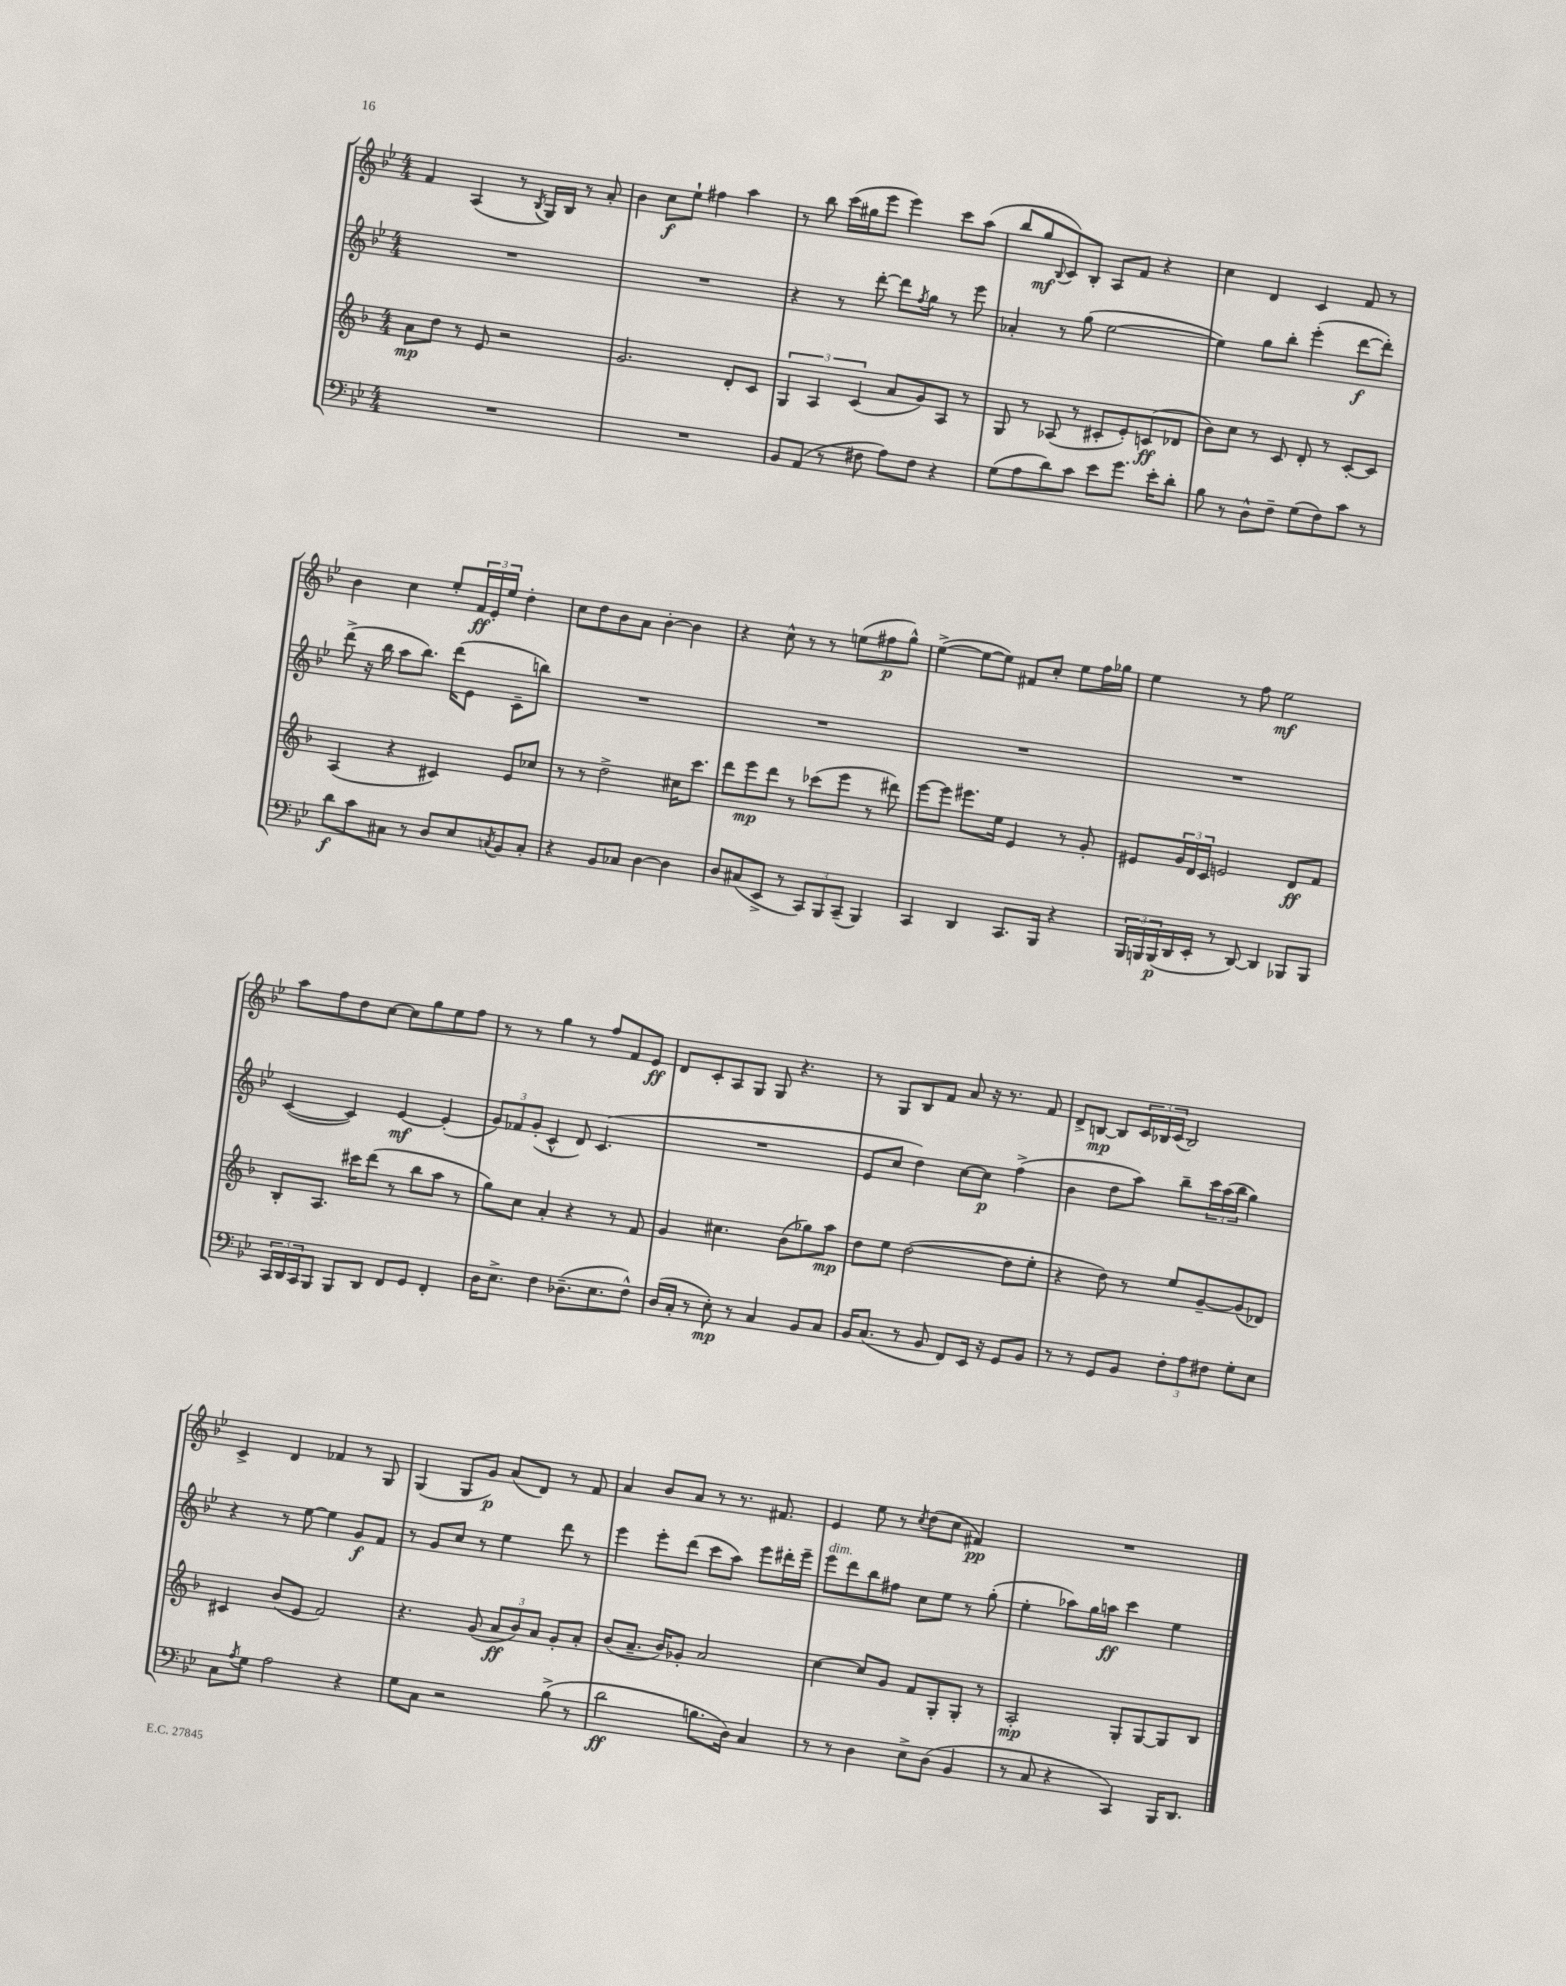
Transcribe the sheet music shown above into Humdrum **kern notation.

**kern	**dynam	**kern	**dynam	**kern	**dynam	**kern	**dynam
*part4	*part4	*part3	*part3	*part2	*part2	*part1	*part1
*staff4	*staff4	*staff3	*staff3	*staff2	*staff2	*staff1	*staff1
*clefF4	*	*clefG2	*	*clefG2	*	*clefG2	*
*k[b-e-]	*	*k[b-]	*	*k[b-e-]	*	*k[b-e-]	*
*M4/4	*	*M4/4	*	*M4/4	*	*M4/4	*
=140	=140	=140	=140	=140	=140	=140	=140
1r	.	8a\L	mp	1r	.	4f/	.
.	.	8dd\J	.	.	.	.	.
.	.	8r	.	.	.	(4A/	.
.	.	8e/	.	.	.	.	.
.	.	2r	.	.	.	8r	.
.	.	.	.	.	.	8qB-/	.
.	.	.	.	.	.	16G/LL)	.
.	.	.	.	.	.	16B-/JJ	.
.	.	.	.	.	.	8r	.
.	.	.	.	.	.	8a'/	.
=141	=141	=141	=141	=141	=141	=141	=141
1r	.	2.g/	.	1r	.	4b-\	.
.	.	.	.	.	.	8cc\L	f
.	.	.	.	.	.	8ee-`\J	.
.	.	.	.	.	.	4ff#X\	.
.	.	8d'/L	.	.	.	4aa\	.
.	.	8c/J	.	.	.	.	.
=142	=142	=142	=142	=142	=142	=142	=142
8BB-/L	.	6G/	.	4r	.	8r	.
(8AA/J	.	.	.	.	.	8bb-\	.
.	.	6A/	.	.	.	.	.
8r	.	.	.	8r	.	(16ccc\LL	.
.	.	.	.	.	.	16gg#X\J	.
.	.	(6c/	.	.	.	.	.
8F#X\	.	.	.	[8ddd'\	.	8eee-\J	.
8A\L)	.	8a/L	.	8ddd\L]	.	4eee-\)	.
.	.	.	.	8qff/	.	.	.
8F#\J	.	8g/)	.	8gg\J	.	.	.
4r	.	8A/J	.	8r	.	8ccc\L	.
.	.	8r	.	8eee-\	.	(8aa\J	.
=143	=143	=143	=143	=143	=143	=143	=143
(8G\L	.	8G/	.	4a-X'/	.	8bb-/L	.
8A\	.	8r	.	.	.	8gg/	mf
.	.	.	.	.	.	8qqB-/	.
8d\)	.	(8A-X/	.	8r	.	8c/)	.
8c\J	.	8r	.	(8gg\	.	8B-'/J	.
8e-\L	.	8c#X'/L	.	[2ee-\	.	8A/L	.
8.g\J	.	8e'/)	.	.	.	8f/J	.
.	.	(8cn/	ff	.	.	4r	.
16e-'\KL	.	.	.	.	.	.	.
8d'\J	.	8d-X/J	.	.	.	.	.
=144	=144	=144	=144	=144	=144	=144	=144
8B-\	.	8b-\L)	.	4ee-\])	.	4cc\	.
8r	.	8cc\J	.	.	.	.	.
8D^^\L	.	8r	.	8gg\L	.	4d/	.
8F~\J	.	8c/	.	8bb-'\J	.	.	.
(8G\L	.	8d'/	.	(4eee-'\	.	4c/	.
8F\)	.	8r	.	.	.	.	.
8c\J	.	[8c'/L	.	[8ddd\L	f	8f/	.
8r	.	8c/J]	.	8ddd'\J])	.	8r	.
!!LO:LB:g=z
=145	=145	=145	=145	=145	=145	=145	=145
8d\L	f	(4A/	.	(8ddd^\	.	4b-\	.
8c\	.	.	.	16r	.	.	.
.	.	.	.	16bb-\	.	.	.
8C#X\J	.	4r	.	8aa\L	.	4cc\	.
8r	.	.	.	8.bb-\J)	.	.	.
8D/L	.	4c#X/)	.	.	.	8ee-'/L	.
.	.	.	.	(16ddd\KL	.	.	.
8E-/	.	.	.	8e-\J	.	24f/L	ff
.	.	.	.	.	.	24e-'/	.
.	.	.	.	.	.	24ee-/JJ	.
8qCn/	.	.	.	.	.	.	.
8BB-/	.	8e/L	.	8c~\L	.	4dd'\	.
8C'/J	.	8cc-X/J	.	8bbn\J)	.	.	.
=146	=146	=146	=146	=146	=146	=146	=146
4r	.	8r	.	1r	.	8cc\L	.
.	.	8r	.	.	.	8dd\	.
8BB-/L	.	2dd^\	.	.	.	8b-\	.
8C-X/J	.	.	.	.	.	8a\J	.
[4D\	.	.	.	.	.	[4b-'\	.
4D\]	.	16cc#X\KL	.	.	.	4b-\]	.
.	.	8.ccc\J	.	.	.	.	.
=147	=147	=147	=147	=147	=147	=147	=147
8D/L	.	8ddd\L	.	1r	.	4r	.
(8C#X/	.	8eee\	mp	.	.	.	.
8EE-^/J	.	8ddd\J	.	.	.	8cc^^\	.
8r	.	8r	.	.	.	8r	.
12CC/L)	.	(8ccc-X\L	.	.	.	8r	.
12BBB-/	.	.	.	.	.	.	.
.	.	8eee\J	.	.	.	(8een\L	.
(12CC~/J	.	.	.	.	.	.	.
4BBB-/)	.	8r	.	.	.	8ff#X\	p
.	.	8ddd#X\)	.	.	.	8gg^^\J)	.
=148	=148	=148	=148	=148	=148	=148	=148
4CC/	.	[8eee\L	.	1r	.	([4ee-^\	.
.	.	8eee\J]	.	.	.	.	.
4DD/	.	8.eee#X\L	.	.	.	8ee-\L_	.
.	.	.	.	.	.	8ee-\J])	.
.	.	16ee\Jk	.	.	.	.	.
8.CC/L	.	4e/	.	.	.	8f#X/L	.
.	.	.	.	.	.	8cc'/J	.
16BBB-/Jk	.	.	.	.	.	.	.
4r	.	8r	.	.	.	8ee-\L	.
.	.	8g'/	.	.	.	16ff\L	.
.	.	.	.	.	.	16gg-X\JJ	.
=149	=149	=149	=149	=149	=149	=149	=149
24BBB-/LL	.	8e#X/L	.	1r	.	4ee-\	.
24BBBn/	.	.	.	.	.	.	.
(24BBB/	p	.	.	.	.	.	.
16DD/	.	24g/L	.	.	.	.	.
.	.	24d/	.	.	.	.	.
16EE-'/JJ	.	.	.	.	.	.	.
.	.	24c/JJ	.	.	.	.	.
8r	.	2en/	.	.	.	8r	.
[8DD/)	.	.	.	.	.	8ff\	.
4DD/]	.	.	.	.	.	2ee-\	mf
8BBB-X/L	.	8d/L	ff	.	.	.	.
8BBB-/J	.	8f/J	.	.	.	.	.
!!LO:LB:g=z
=150	=150	=150	=150	=150	=150	=150	=150
24CC/LL	.	8B-'/L	.	([4c/	.	8aa\L	.
24DD/	.	.	.	.	.	.	.
24CC/J	.	.	.	.	.	.	.
8BBB-/J	.	8.A/J	.	.	.	8ff\	.
8BBB-/L	.	.	.	4c/])	.	8dd\	.
.	.	16ccc#X\KL	.	.	.	.	.
8DD/J	.	(8ddd\J	.	.	.	[8cc\J	.
8FF/L	.	8r	.	[4e-/	mf	8cc\L]	.
8GG/J	.	8bb-\L	.	.	.	8gg\	.
4FF'/	.	8aa\J	.	(4e-'/]	.	8ee-\	.
.	.	8r	.	.	.	8ff\J	.
=151	=151	=151	=151	=151	=151	=151	=151
16D\KL	.	8gg\L)	.	12g/L)	.	8r	.
8.E-^\J	.	.	.	.	.	.	.
.	.	.	.	12f-X/	.	.	.
.	.	8cc\J	.	.	.	8r	.
.	.	.	.	(12g'/J	.	.	.
4F\	.	4a'/	.	4c^^/	.	4gg\	.
(8.D-X~\L	.	4r	.	8d/)	.	8r	.
.	.	.	.	(4.c/	.	8ff/L	.
8.E-\	.	.	.	.	.	.	.
.	.	8r	.	.	.	8f/	.
8F^^\J)	.	8f/	.	.	.	8e-/J	ff
=152	=152	=152	=152	=152	=152	=152	=152
(16D/LL	.	4g/	.	1r	.	8d/L	.
16C'/JJ	.	.	.	.	.	.	.
8r	.	.	.	.	.	8c'/	.
8E-'\)	mp	4.cc#X\	.	.	.	8A/	.
8r	.	.	.	.	.	8G/J	.
4C/	.	.	.	.	.	8G/	.
.	.	(8b-\L	.	.	.	4.r	.
8BB-/L	.	8gg-X\)	.	.	.	.	.
8C/J	.	8aa\J	mp	.	.	.	.
=153	=153	=153	=153	=153	=153	=153	=153
16BB-/KL	.	8dd\L	.	8e-/L	.	8r	.
(8.C/J	.	.	.	.	.	.	.
.	.	8ee\J	.	8cc/J	.	8G/L	.
8r	.	([2dd\	.	4dd\)	.	8B-/	.
8BB-/	.	.	.	.	.	8f/J	.
8FF/L)	.	.	.	[8cc\L	.	8a/	.
16EE-/Jk	.	.	.	8cc\J]	p	16r	.
16r	.	.	.	.	.	8.r	.
8GG/L	.	8dd\L]	.	(4ff^\	.	.	.
8BB-/J	.	8ee'\J	.	.	.	8f/	.
=154	=154	=154	=154	=154	=154	=154	=154
8r	.	4r	.	4b-\	.	8d^/L	.
8r	.	.	.	.	.	[8Bn/J	mp
8GG/L	.	8dd\)	.	8dd\L	.	8B/L]	.
8BB-/J	.	8r	.	8aa\J)	.	24c/L	.
.	.	.	.	.	.	24B-X/	.
.	.	.	.	.	.	(24c/JJ	.
12F'\L	.	8ee/L	.	8bb-~\L	.	2B-/)	.
12A\	.	.	.	.	.	.	.
.	.	[8g~/	.	24ccc\L	.	.	.
12F#X\J	.	.	.	(24aa\	.	.	.
.	.	.	.	24bb-\JJ	.	.	.
8G'\L	.	(8g/]	.	4gg\)	.	.	.
8E-\J	.	8d-X/J)	.	.	.	.	.
!!LO:LB:g=z
=155	=155	=155	=155	=155	=155	=155	=155
8C\L	.	4c#X/	.	4r	.	4c^/	.
8qA/	.	.	.	.	.	.	.
8G\J	.	.	.	.	.	.	.
2A\	.	(8b-/L	.	8r	.	4d/	.
.	.	8e/J	.	[8ee-\	.	.	.
.	.	2f/)	.	4ee-\]	.	4f-X/	.
4r	.	.	.	8g/L	f	8r	.
.	.	.	.	8f/J	.	8G/	.
=156	=156	=156	=156	=156	=156	=156	=156
8G\L	.	4.r	.	8r	.	(4G/	.
8C\J	.	.	.	8g/L	.	.	.
2r	.	.	.	8cc/J	.	8G/L	.
.	.	(8g/	.	8r	.	8g/J)	p
.	.	12a/L	ff	4ee-\	.	(8a/L	.
.	.	12b-/)	.	.	.	.	.
.	.	.	.	.	.	8d/J)	.
.	.	12a/J	.	.	.	.	.
(8B-^\	.	8g'/L	.	8ddd\	.	8r	.
8r	.	8a'/J	.	8r	.	8f/	.
=157	=157	=157	=157	=157	=157	=157	=157
2d\	ff	(8b-/L	.	4eee-\	.	4a/	.
.	.	8.a~/J	.	.	.	.	.
.	.	.	.	8eee-'\L	.	8b-/L	.
.	.	16b-/KL)	.	.	.	.	.
.	.	8g-X'/J	.	(8ddd\J	.	8a/J	.
8.Bn\L	.	2a/	.	8ccc\L	.	8r	.
.	.	.	.	8aa\J)	.	8.r	.
16D\Jk)	.	.	.	.	.	.	.
4C/	.	.	.	8eee-\L	.	.	.
.	.	.	.	.	.	8.f#X/	.
.	.	.	.	16ddd#X'\L	.	.	.
.	.	.	.	16eee-~\JJ	.	.	.
=158	=158	=158	=158	=158	=158	=158	=158
!	!	!	!	!LO:TX:a:i:t=dim.	!	!	!
8r	.	[4cc\	.	8eee-\L	.	4e-/	.
8r	.	.	.	8ddd\	.	.	.
4D\	.	8cc/L]	.	8bb-\	.	8ee-\	.
.	.	8g/J	.	8ff#X\J	.	8r	.
.	.	.	.	.	.	8qcc/	.
8E-^\L	.	8f/L	.	8cc\L	.	(8dd\L	.
(8D\J	.	8G'/	.	8ee-\J	.	8cc\J	.
4BB-/	.	8G'/J	.	8r	.	4f#X/)	pp
.	.	8r	.	(8gg'\	.	.	.
=159	=159	=159	=159	=159	=159	=159	=159
8r	.	2A'/	mp	4ee-'\	.	1r	.
8C/	.	.	.	.	.	.	.
4r	.	.	.	8aa-X\L)	.	.	.
.	.	.	.	16gg\L	.	.	.
.	.	.	.	16aan\JJ	ff	.	.
4CC/)	.	8G'/L	.	4ccc\	.	.	.
.	.	[8G/	.	.	.	.	.
16BBB-/KL	.	8G/]	.	4ee-\	.	.	.
8.DD/J	.	.	.	.	.	.	.
.	.	8B-/J	.	.	.	.	.
==	==	==	==	==	==	==	==
*-	*-	*-	*-	*-	*-	*-	*-
